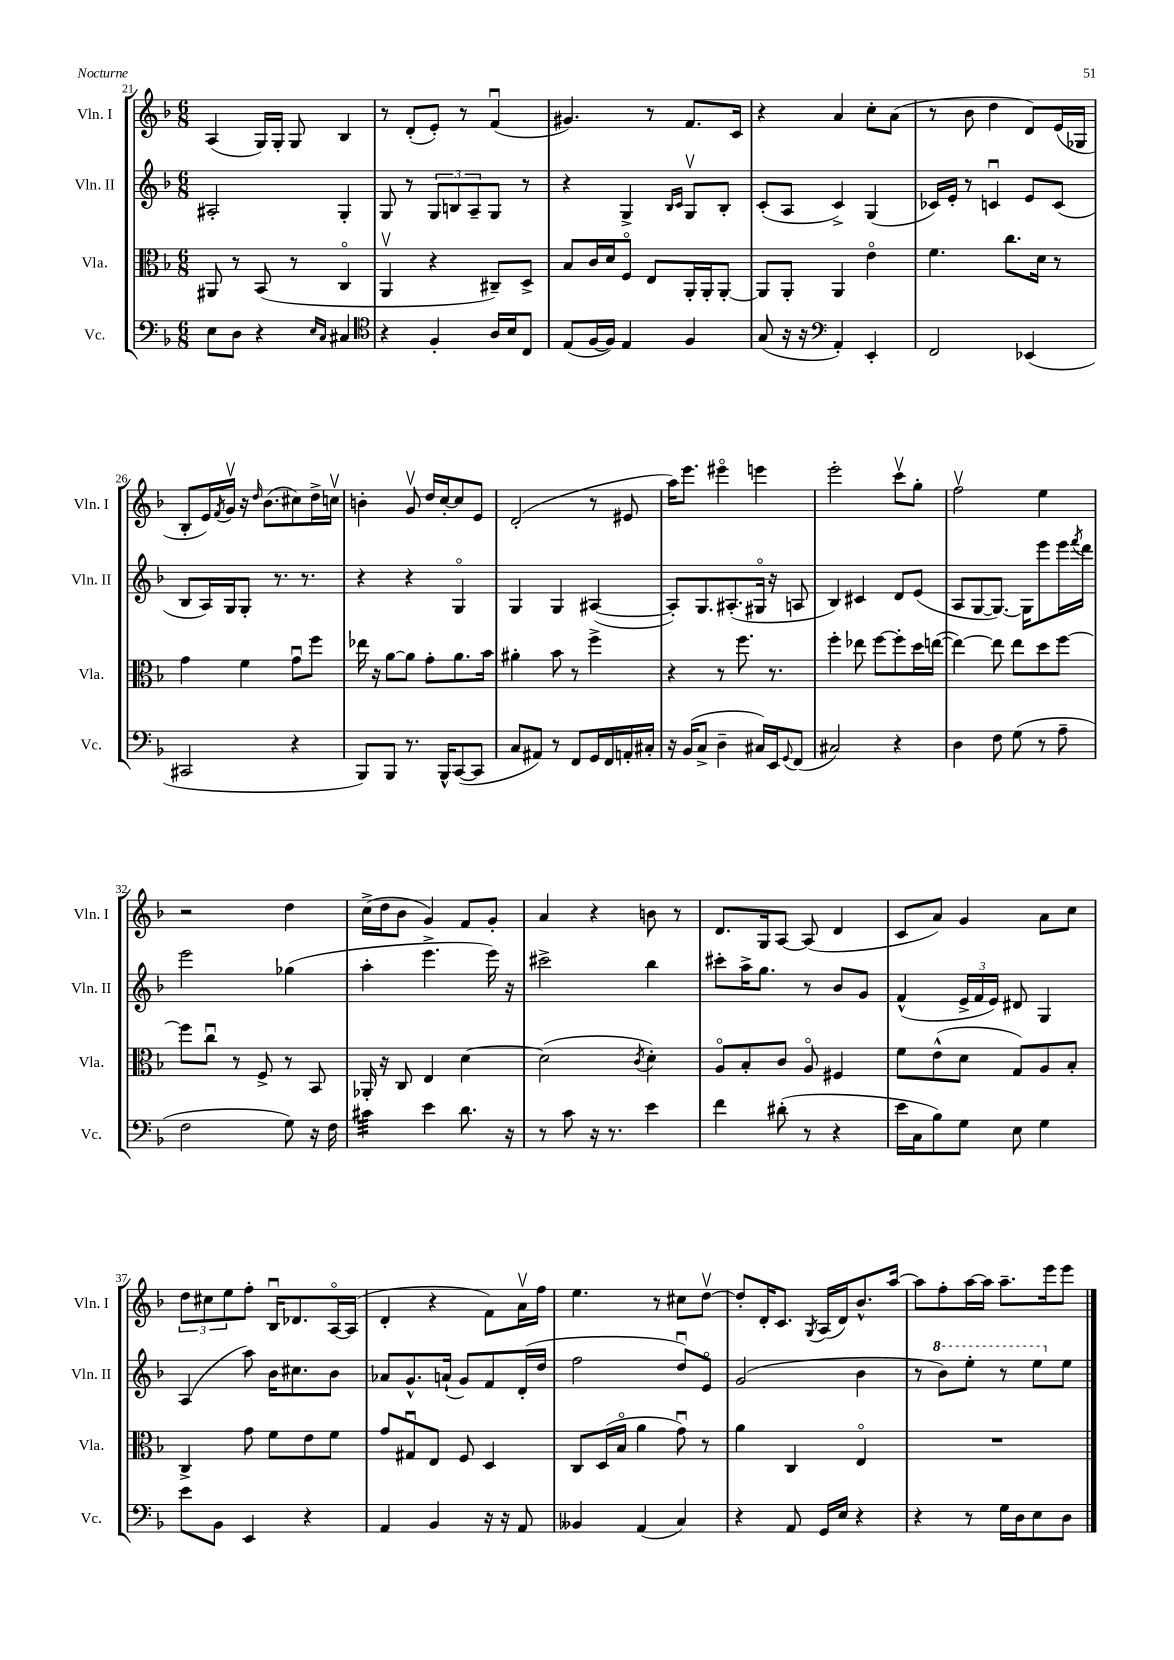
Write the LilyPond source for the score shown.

<<
\new StaffGroup <<
\new Staff = "s0" \with { instrumentName = "Vln. I" shortInstrumentName = "Vln. I" } {
    \clef treble \key f \major \numericTimeSignature \time 6/8
    a4( g16) g16-. g8 bes4 |
    r8 d'8-.( e'8-.) r8 f'4\downbow( |
    gis'4.) r8 f'8. c'16 |
    r4 a'4 c''8-. a'8( |
    r8 bes'8 d''4 d'8) e'16( ges16 |
    bes8-. e'16) \acciaccatura { f'8 } g'16\upbow r16 \grace { d''16 } bes'8.( cis''8) d''16-> c''16\upbow |
    b'4-. g'8\upbow d''16 c''16~-. c''8 e'8 |
    d'2-.( r8 eis'8 |
    a''16) e'''8. eis'''4\flageolet e'''4 |
    e'''2-. c'''8\upbow g''8-. |
    f''2\upbow e''4 |
    r2 d''4 |
    c''16->( d''16 bes'8 g'4) f'8 g'8-. |
    a'4 r4 b'8 r8 |
    d'8. g16 a8~ a8( d'4 |
    c'8 a'8) g'4 a'8 c''8 |
    \tuplet 3/2 { d''8 cis''8 e''8 } f''8-. bes16\downbow des'8. a16~\flageolet a16( |
    d'4-. r4 f'8) a'16\upbow f''16 |
    e''4. r8 cis''8 d''8~\upbow |
    d''8-. d'16-. c'8. \acciaccatura { g8 } a16( d'16) bes'8.-^ a''16~ |
    a''8 f''8-. a''16~ a''16 a''8.-- e'''16 e'''8 \bar "|." |
}
\new Staff = "s1" \with { instrumentName = "Vln. II" shortInstrumentName = "Vln. II" } {
    \clef treble \key f \major \numericTimeSignature \time 6/8
    ais2-. g4-. |
    g8 r8 \tuplet 3/2 { g8 b8 a8-- } g8 r8 |
    r4 g4-> \grace { bes16 c'16 } g8\upbow bes8-. |
    c'8-.( a8 c'4->) g4( |
    ces'16) e'16-. r8 c'4\downbow e'8 c'8( |
    bes8 a16) g16 g8-. r8. r8. |
    r4 r4 g4\flageolet |
    g4 g4 ais4~( |
    ais8-.) g8. ais8.-.( gis16\flageolet r16 a8 |
    bes4) cis'4 d'8 e'8( |
    a8 g8~ g8.~) g16 e'''8 e'''16 \acciaccatura { f'''8 } d'''16 |
    e'''2 ges''4( |
    a''4-. e'''4.-> e'''16) r16 |
    cis'''2-> bes''4 |
    cis'''8-. a''16-> g''8. r8 bes'8 g'8 |
    f'4-^( \tuplet 3/2 { e'16-> f'16 e'16) } dis'8 g4 |
    a4( a''8) bes'16 cis''8. bes'8 |
    aes'8 g'8.-^ a'16-!( g'8) f'8 d'16-.( d''16 |
    f''2 d''8\downbow) e'8\flageolet |
    g'2( bes'4 |
    r8 \ottava #1 bes''8) e'''8-. r8 e'''8 \ottava #0 e''8 \bar "|." |
}
\new Staff = "s2" \with { instrumentName = "Vla." shortInstrumentName = "Vla." } {
    \clef alto \key f \major \numericTimeSignature \time 6/8
    ais,8 r8 bes,8( r8 c4\flageolet |
    a,4\upbow r4 cis8--) d8-> |
    bes8 c'16 d'16 f8\flageolet e8 a,16-. a,16-. a,8~-. |
    a,8 a,8-. a,4 e'4\flageolet |
    f'4. c''8. d'16 r8 |
    g'4 f'4 g'8\downbow f''8 |
    ees''16 r16 a'8~ a'8 g'8-. a'8. bes'16 |
    ais'4-. bes'8 r8 f''4-> |
    r4 r8 f''8. r8. |
    f''4-. ees''8 f''8~ f''8-. d''16 e''16~( |
    e''4~) e''8 e''8 d''8 f''8~ |
    f''8 c''8\downbow r8 f8-> r8 bes,8 |
    aes,16-. r16 c8 e4 d'4~ |
    d'2( \acciaccatura { c'8 } d'4-.) |
    a8\flageolet bes8-. c'8 a8\flageolet fis4 |
    f'8 e'8-^( d'8 g8) a8 bes8-. |
    c4-> g'8 f'8 e'8 f'8 |
    g'8 gis8\downbow e8 f8 d4 |
    c8 d16( bes16\flageolet a'4 g'8\downbow) r8 |
    a'4 c4 e4\flageolet |
    R2. \bar "|." |
}
\new Staff = "s3" \with { instrumentName = "Vc." shortInstrumentName = "Vc." } {
    \clef bass \key f \major \numericTimeSignature \time 6/8
    e8 d8 r4 \grace { e16 c16 } cis4 |
    \clef tenor r4 f4-. a16 bes16 c8 |
    e8( f16~ f16) e4 f4 |
    g8( r16 r16 \clef bass a,4-.) e,4-. |
    f,2 ees,4( |
    cis,2 r4 |
    bes,,8) bes,,8 r8. bes,,16-^ c,8~( c,8 |
    c8 ais,8) r8 f,8 g,16 f,16 a,16-. cis16-. |
    r16 bes,16( c8-> d4-- cis16) e,16 \appoggiatura { g,8 } f,8( |
    cis2) r4 |
    d4 f8 g8( r8 a8-- |
    f2 g8) r16 f16 |
    cis'4:32 e'4 d'8. r16 |
    r8 c'8 r16 r8. e'4 |
    f'4 dis'8-.( r8 r4 |
    e'16 c16 bes8) g8 e8 g4 |
    e'8 bes,8 e,4 r4 |
    a,4 bes,4 r16 r16 a,8 |
    beses,4 a,4( c4) |
    r4 a,8 g,16 e16 r4 |
    r4 r8 g16 d16 e8 d8 \bar "|." |
}
>>
>>
\layout { \context { \Score currentBarNumber = #21 } }
